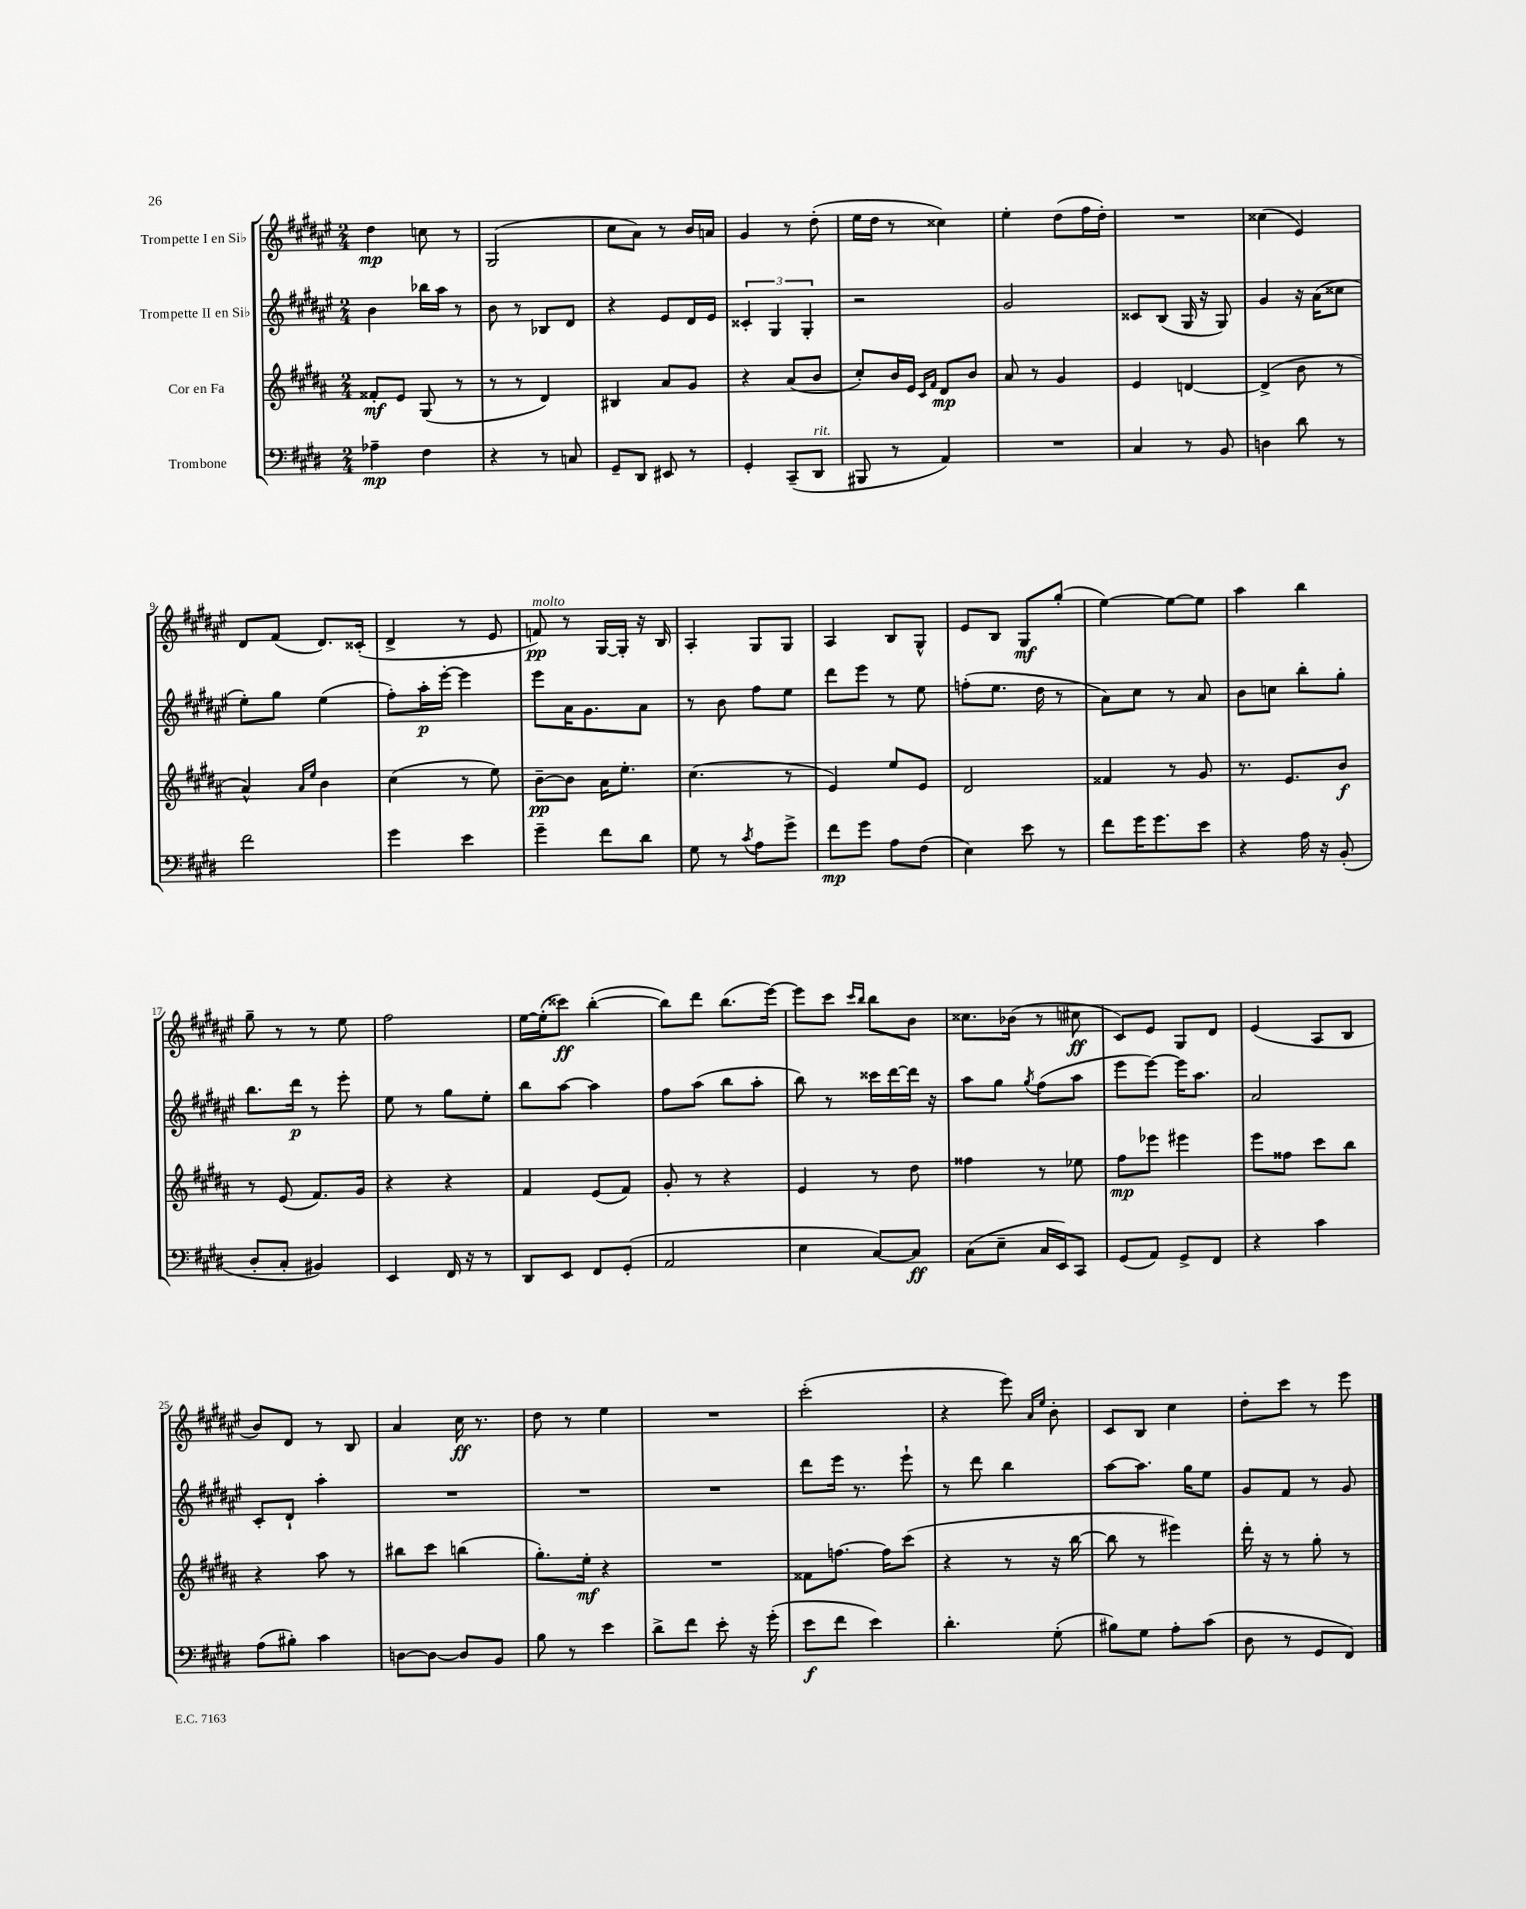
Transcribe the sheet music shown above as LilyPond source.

<<
\new StaffGroup <<
\new Staff = "s0" \with { instrumentName = "Trompette I en Sib" } {
    \clef treble \key fis \major \numericTimeSignature \time 2/4
    dis''4\mp c''8 r8 |
    gis2( |
    cis''8 ais'8) r8 b'16 a'16 |
    gis'4 r8 dis''8-.( |
    eis''16 dis''16 r8 cisis''4) |
    eis''4-. dis''8( fis''16 dis''16-.) |
    R2 |
    cisis''4( eis'4) |
    dis'8 fis'8( dis'8.) cisis'16-.( |
    dis'4-> r8 eis'8 |
    f'8\pp^\markup { \italic "molto" }) r8 gis16~ gis16-. r16 b16 |
    ais4-. gis8 gis8 |
    ais4 b8 gis8-^ |
    eis'8 b8 gis8\mf gis''8-.( |
    eis''4~) eis''8~ eis''8 |
    ais''4 b''4 |
    gis''8-- r8 r8 eis''8 |
    fis''2 |
    eis''16~ eis''16-.( cisis'''8\ff) b''4~-.( |
    b''8) dis'''8 b''8.( eis'''16~) |
    eis'''8 cis'''8 \grace { cis'''16 b''16 } b''8 b'8 |
    cisis''8. bes'16( r8 cis''8\ff |
    cis'8) eis'8 gis8 dis'8 |
    eis'4( ais8 b8 |
    b'8) dis'8 r8 b8 |
    ais'4 cis''16\ff r8. |
    dis''8 r8 eis''4 |
    R2 |
    cis'''2-.( |
    r4 eis'''8) \grace { ais'16 eis''16 } b'8-. |
    cis'8 b8 cis''4 |
    dis''8-. cis'''8 r8 eis'''8 \bar "|." |
}
\new Staff = "s1" \with { instrumentName = "Trompette II en Sib" } {
    \clef treble \key fis \major \numericTimeSignature \time 2/4
    b'4 bes''16 ais''16 r8 |
    b'8 r8 bes8 dis'8 |
    r4 eis'8 dis'16 eis'16 |
    \tuplet 3/2 { cisis'4-. gis4 gis4-. } |
    r2 |
    gis'2 |
    cisis'8 b8( gis16 r16 gis8) |
    gis'4 r16 ais'16( cisis''8 |
    eis''8-.) gis''8 eis''4( |
    fis''8-.) ais''16-.\p eis'''16~-. eis'''4 |
    eis'''8 ais'16 gis'8. ais'8 |
    r8 b'8 fis''8 eis''8 |
    dis'''8 eis'''8 r8 eis''8 |
    f''8-.( eis''8. dis''16 r8 |
    ais'8) cis''8 r8 ais'8 |
    b'8 c''8 b''8-. gis''8-. |
    b''8. dis'''16\p r8 eis'''8-. |
    eis''8 r8 gis''8 eis''8-. |
    b''8 ais''8~ ais''4 |
    fis''8 ais''8( b''8 ais''8-. |
    b''8) r8 cisis'''16 dis'''16~ dis'''16 r16 |
    ais''8 gis''8 \acciaccatura { gis''8 } fis''8( ais''8 |
    eis'''8 eis'''8~) eis'''16 ais''8. |
    ais'2 |
    cis'8-. dis'8-! ais''4-. |
    R2 |
    R2 |
    R2 |
    dis'''8 eis'''16 r8. eis'''8-! |
    r8 dis'''8 b''4 |
    ais''8~ ais''8. gis''16 eis''8 |
    gis'8 fis'8 r8 gis'8 \bar "|." |
}
\new Staff = "s2" \with { instrumentName = "Cor en Fa" } {
    \clef treble \key b \major \numericTimeSignature \time 2/4
    fisis'8-.\mf e'8 gis8( r8 |
    r8 r8 dis'4) |
    bis4 ais'8 gis'8 |
    r4 ais'8( b'8 |
    cis''8-.) b'16 e'16 \grace { cis'16 fis'16 } dis'8\mp b'8 |
    ais'8 r8 gis'4 |
    e'4 d'4~ |
    d'4->( b'8 r8 |
    ais'4-^) \grace { ais'16 e''16 } b'4 |
    cis''4( r8 e''8) |
    b'8~--\pp b'8 ais'16 e''8.-. |
    cis''4.( r8 |
    e'4) e''8 e'8 |
    dis'2 |
    fisis'4 r8 gis'8 |
    r8. e'8. b'8\f |
    r8 e'8( fis'8.) gis'16 |
    r4 r4 |
    fis'4 e'8( fis'8) |
    gis'8-. r8 r4 |
    e'4 r8 dis''8 |
    fisis''4 r8 ees''8 |
    fis''8\mp ees'''8 eis'''4 |
    e'''8 fisis''8 cis'''8 b''8 |
    r4 ais''8 r8 |
    bis''8 cis'''8 b''4( |
    gis''8.-.) e''16-.\mf r4 |
    R2 |
    fisis'8 f''8.~ f''16 cis'''8( |
    r4 r8 r16 b''16~ |
    b''8 r8 eis'''4) |
    dis'''16-. r16 r8 gis''8-. r8 \bar "|." |
}
\new Staff = "s3" \with { instrumentName = "Trombone" } {
    \clef bass \key e \major \numericTimeSignature \time 2/4
    aes4--\mp fis4 |
    r4 r8 c8 |
    gis,8-- dis,8 eis,8 r8 |
    gis,4-. cis,8--( dis,8^\markup { \italic "rit." } |
    bis,,8 r8 a,4) |
    R2 |
    cis4 r8 b,8 |
    d4 dis'8 r8 |
    fis'2 |
    gis'4 e'4 |
    gis'4-- fis'8 dis'8 |
    gis8 r8 \acciaccatura { cis'8 } a8 gis'8-> |
    fis'8\mp gis'8 a8 fis8( |
    e4) e'8 r8 |
    fis'8 gis'16 gis'8. e'8 |
    r4 a16 r16 b,8-.( |
    dis8-. cis8-. bis,4) |
    e,4 fis,16 r16 r8 |
    dis,8 e,8 fis,8 gis,8-.( |
    a,2 |
    e4 cis8~) cis8\ff |
    cis8( e8-- cis16 e,16) cis,8 |
    gis,8( a,8) gis,8-> fis,8 |
    r4 cis'4 |
    a8( bis8-.) cis'4 |
    d8~ d8~ d8 b,8 |
    b8 r8 e'4 |
    dis'8-> fis'8 e'8-. r16 gis'16-.( |
    e'8\f fis'8 e'4) |
    dis'4.-. gis8-.( |
    bis8) gis8 a8-. cis'8( |
    dis8 r8 gis,8 fis,8) \bar "|." |
}
>>
>>
